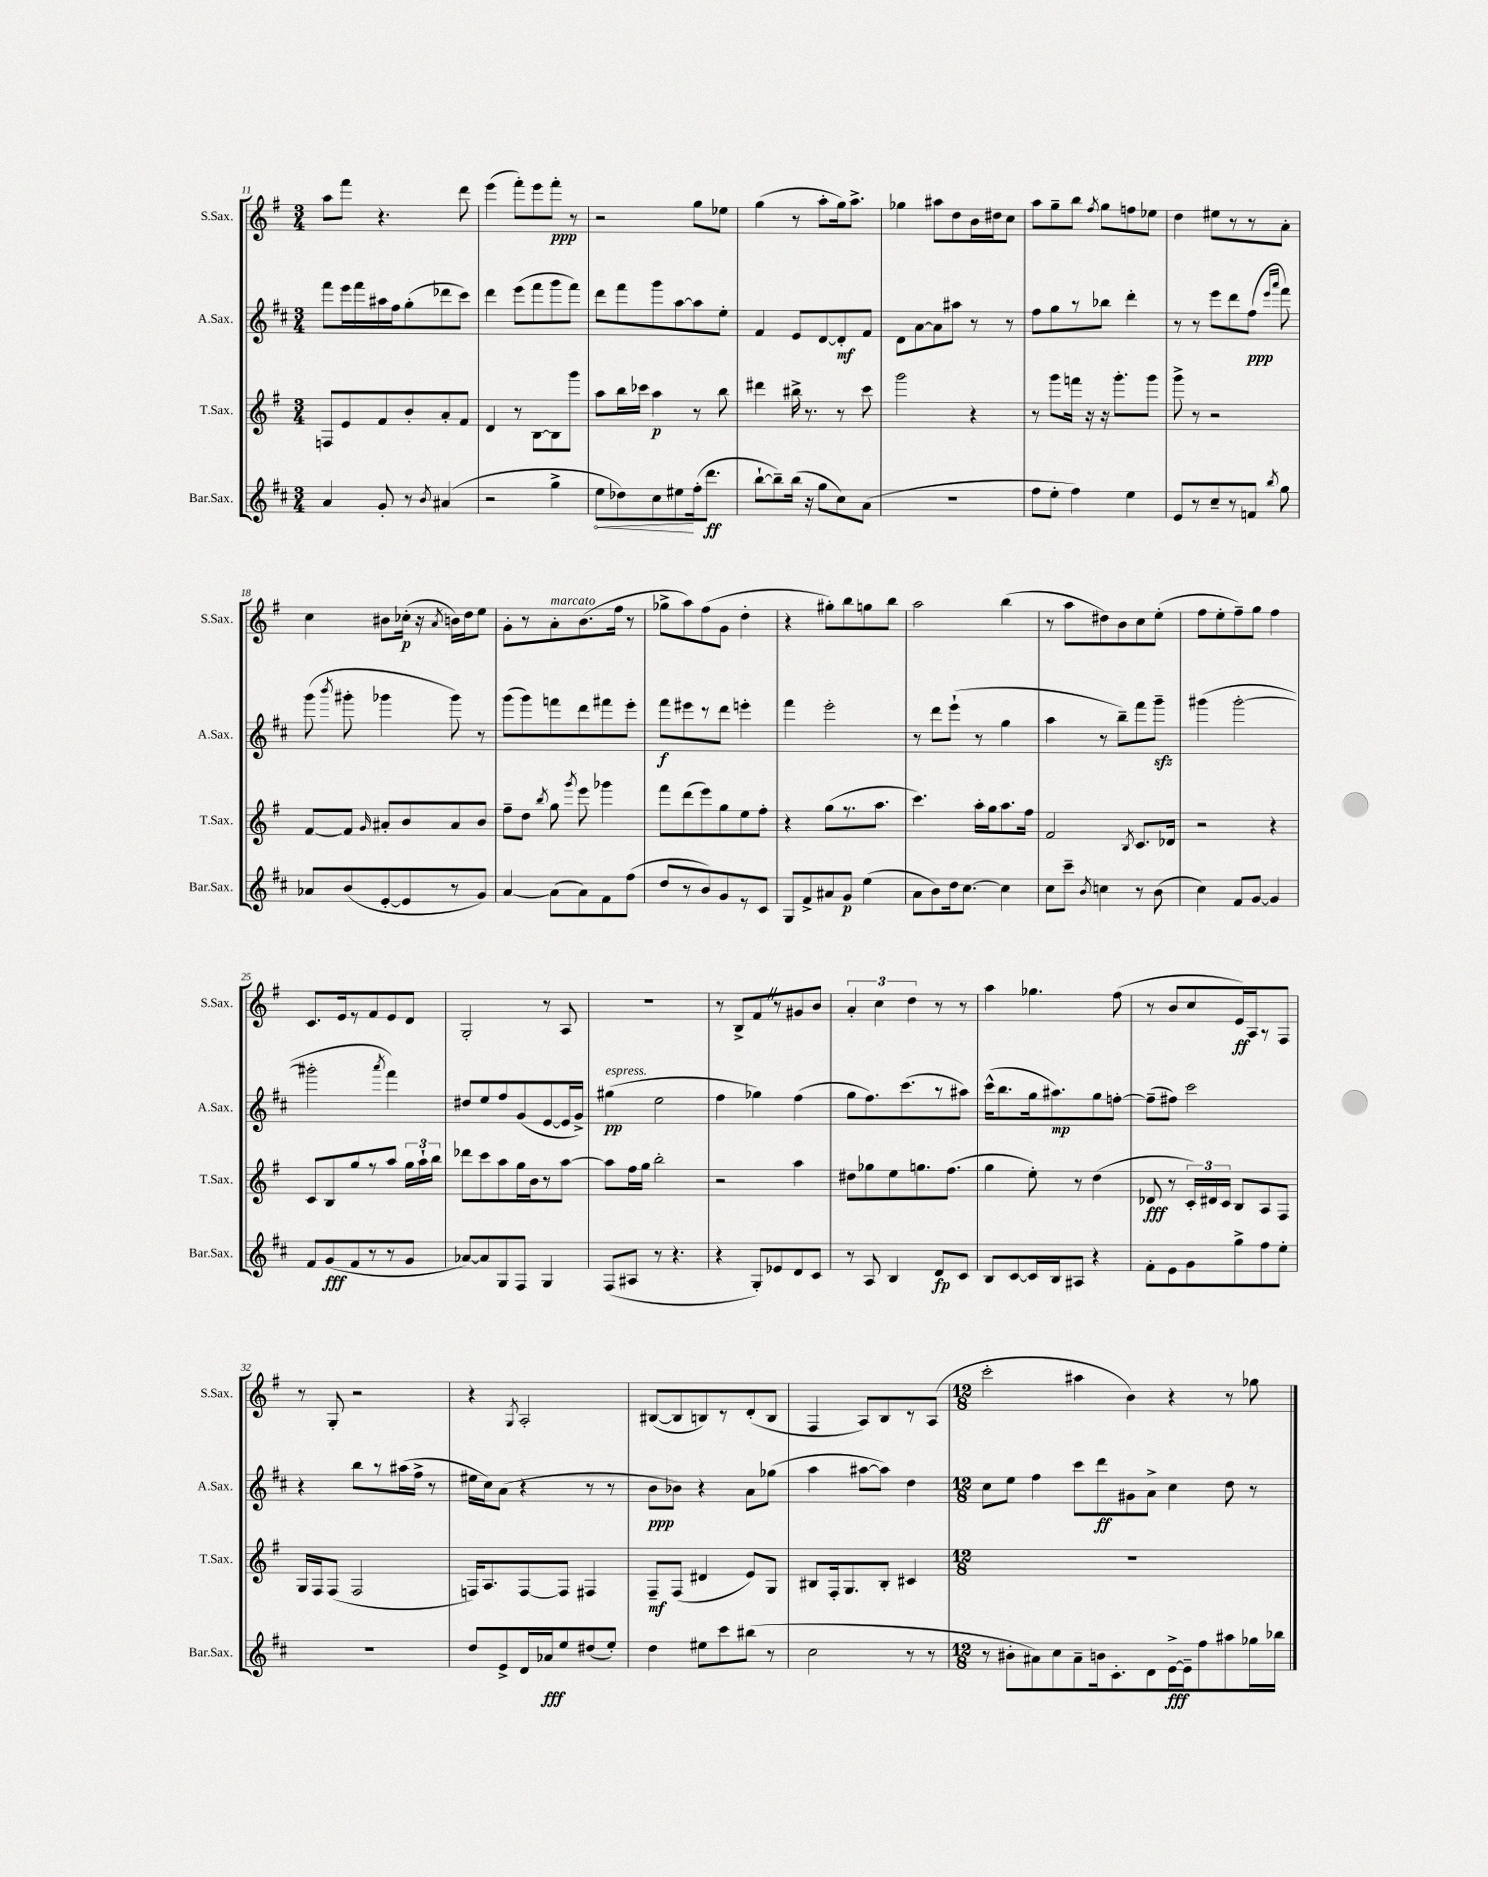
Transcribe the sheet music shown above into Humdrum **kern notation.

**kern	**dynam	**kern	**dynam	**kern	**dynam	**kern	**dynam
*part4	*part4	*part3	*part3	*part2	*part2	*part1	*part1
*staff4	*staff4	*staff3	*staff3	*staff2	*staff2	*staff1	*staff1
*I"Bar.Sax.	*	*I"T.Sax.	*	*I"A.Sax.	*	*I"S.Sax.	*
*I'Bar.Sax.	*	*I'T.Sax.	*	*I'A.Sax.	*	*I'S.Sax.	*
*clefG2	*	*clefG2	*	*clefG2	*	*clefG2	*
*k[f#c#]	*	*k[f#]	*	*k[f#c#]	*	*k[f#]	*
*M3/4	*	*M3/4	*	*M3/4	*	*M3/4	*
=11	=11	=11	=11	=11	=11	=11	=11
4a/	.	8Fn/L	.	8fff#\L	.	8aa\L	.
.	.	8e/	.	16eee\L	.	8fff#\J	.
.	.	.	.	16fff#\	.	.	.
8g'/	.	8f#/	.	16aa#X\	.	4.r	.
.	.	.	.	16ff#\J	.	.	.
8r	.	8b'/	.	(8gg'\	.	.	.
8qb/	.	.	.	.	.	.	.
(4a#X/	.	8a'/	.	8ddd-X\	.	.	.
.	.	8f#/J	.	8ccc#\J)	.	8ddd\	.
=12	=12	=12	=12	=12	=12	=12	=12
2r	.	4d/	.	4ddd\	.	(4eee\	.
.	.	8r	.	(8eee\L	.	8fff#'\L)	.
.	.	[8B\L	.	8fff#\	.	8eee\	.
4gg^\	.	8B\]	.	8ggg\	.	8fff#'\J	ppp
.	.	8ggg\J	.	8fff#\J)	.	8r	.
=13	=13	=13	=13	=13	=13	=13	=13
!	!LO:HP:b	!	!	!	!	!	!
8ee\L	<	8aa\L	.	8ddd\L	.	2r	.
8dd-X\)	.	16bb\L	.	8fff#\	.	.	.
.	.	16ccc-X\JJ	.	.	.	.	.
8cc#\	.	4aa\	p	8ggg\	.	.	.
8ee#X\	.	.	.	[8aa\	.	.	.
(16ff#'\k	[	8r	.	8aa\]	.	8gg\L	.
8.ddd\J	ff	.	.	.	.	.	.
.	.	8bb\	.	8ee'\J	.	8ee-X\J	.
=14	=14	=14	=14	=14	=14	=14	=14
[8bb`\L	.	4ddd#X\	.	4f#/	.	(4gg\	.
8bb~\])	.	.	.	.	.	.	.
(16bb\Jk	.	16bb#X^\	.	8e/L	.	8r	.
16r	.	8.r	.	.	.	.	.
8gg\L	.	.	.	[8d/	.	8aa'\L	.
8cc#\)	.	8r	.	8d'/]	mf	16gg\k)	.
.	.	.	.	.	.	8.aa^\J	.
(8a\J	.	8ccc\	.	8f#/J	.	.	.
=15	=15	=15	=15	=15	=15	=15	=15
2.r	.	2ggg\	.	8d\L	.	4gg-X\	.
.	.	.	.	[8a\	.	.	.
.	.	.	.	8a\]	.	8aa#X\L	.
.	.	.	.	8aa#X\J	.	8dd\	.
.	.	4r	.	8r	.	16b\L	.
.	.	.	.	.	.	16dd#X\J	.
.	.	.	.	8r	.	8cc\J	.
=16	=16	=16	=16	=16	=16	=16	=16
8ff#\L	.	8r	.	8ff#\L	.	8aa\L	.
8ee'\J	.	8ggg\L	.	8gg\	.	8gg~\	.
4ff#\)	.	16fffn\Jk	.	8r	.	8bb\J	.
.	.	16r	.	.	.	.	.
.	.	.	.	.	.	8qff#/	.
.	.	16r	.	8bb-X\J	.	8gg\L	.
.	.	8.ggg'\L	.	.	.	.	.
4ee\	.	.	.	4ddd'\	.	8ffn\	.
.	.	8ggg\J	.	.	.	8ee-X\J	.
=17	=17	=17	=17	=17	=17	=17	=17
8e/L	.	8ggg^\	.	8r	.	4dd\	.
8r	.	8r	.	8r	.	.	.
8cc#~/	.	2r	.	8eee\L	.	8ee#X\L	.
8r	.	.	.	8ddd\	.	8r	.
8fn/J	.	.	.	(8ff#\J	ppp	8r	.
.	.	.	.	16qqeee/LL	.	.	.
8qbb/	.	.	.	16qqaaa/JJ	.	.	.
8gg\	.	.	.	8fff#\)	.	8a'\J	.
!!LO:LB:g=z
=18	=18	=18	=18	=18	=18	=18	=18
8a-X/L	.	[8f#/L	.	(8ggg\	.	4cc\	.
.	.	.	.	8qbbb/	.	.	.
(8b/	.	8f#/J]	.	8ggg#X'\	.	.	.
.	.	16qqg/	.	.	.	.	.
[8e'/	.	8a#X'/L	.	4ggg-X\	.	8b#X\L	.
8e/]	.	8b/	.	.	.	(16cc-X'\Jk	p
.	.	.	.	.	.	16r	.
.	.	.	.	.	.	8qa/	.
8r	.	8a#/	.	8ggg-\)	.	16bn\LL)	.
.	.	.	.	.	.	16dd\J	.
8g/J)	.	8b/J	.	8r	.	8ee\J	.
=19	=19	=19	=19	=19	=19	=19	=19
[4a/	.	8ff#~\L	.	(8ggg\L	.	8g'\L	.
.	.	8dd\J	.	8ggg\)	.	8r	.
.	.	8qbb/	.	.	.	.	.
!	!	!	!	!	!	!LO:TX:a:i:t=marcato	!
(8a\L]	.	8gg\	.	8fffn\	.	8a'\	.
.	.	8qggg/	.	.	.	.	.
8a\)	.	8eee\	.	8ddd\	.	(8.b\	.
8f#\	.	4ggg-X\	.	8fff#X\	.	.	.
.	.	.	.	.	.	16ff#\Jk	.
(8ff#\J	.	.	.	8eee'\J	.	8r	.
=20	=20	=20	=20	=20	=20	=20	=20
8dd/L	.	8fff#\L	.	8fff#\L	f	8gg-X^\L	.
8r	.	(8ddd\	.	8eee#X\	.	8aa\)	.
8b/)	.	8eee\)	.	8r	.	(8ff#\	.
8g/	.	8gg\	.	8ddd\J	.	8g\J	.
8r	.	8ee\	.	4eeen'\	.	4dd'\	.
8c#/J	.	8ff#'\J	.	.	.	.	.
=21	=21	=21	=21	=21	=21	=21	=21
8G/L	.	4r	.	4fff#\	.	4r	.
8f#^/	.	.	.	.	.	.	.
8a#X/	.	(8gg\L	.	2eee'\	.	8gg#X'\L)	.
8g/J	p	8.r	.	.	.	8bb\	.
(4ee\	.	.	.	.	.	8ggn\	.
.	.	8.aa\J	.	.	.	.	.
.	.	.	.	.	.	8bb\J	.
=22	=22	=22	=22	=22	=22	=22	=22
8a\L	.	4.ccc\)	.	8r	.	2aa\	.
8b\)	.	.	.	8ddd\L	.	.	.
16dd\k	.	.	.	(8eee`\J	.	.	.
[8.cc#\J	.	.	.	.	.	.	.
.	.	16aa'\LL	.	8r	.	.	.
.	.	16gg\J	.	.	.	.	.
4cc#\]	.	8.aa\	.	4gg\	.	(4bb\	.
.	.	16ff#\Jk	.	.	.	.	.
=23	=23	=23	=23	=23	=23	=23	=23
8cc#\L	.	2f#/	.	4aa\	.	8r	.
8ccc#~\J	.	.	.	.	.	8aa\L	.
8qb/	.	.	.	.	.	.	.
4ccn\	.	.	.	8r	.	8dd#X\)	.
.	.	.	.	8bb~\L)	.	8b\	.
.	.	8qB/	.	.	.	.	.
8r	.	8.c/L	.	8fff#\	.	8cc\	.
(8b\	.	.	.	8gggzz~\J	.	(8ee'\J	.
.	.	16d-X/Jk	.	.	.	.	.
=24	=24	=24	=24	=24	=24	=24	=24
4cc#\)	.	2r	.	(4ggg#X\	.	8ff#\L	.
.	.	.	.	.	.	8ee'\	.
8f#/L	.	.	.	[2ggg#'\	.	8ff#~\)	.
[8g/J	.	.	.	.	.	8gg\J	.
4g/]	.	4r	.	.	.	4ff#\	.
!!LO:LB:g=z
=25	=25	=25	=25	=25	=25	=25	=25
8f#/L	.	8c/L	.	2ggg#X'\]	.	8.c/L	.
(8g/	fff	8B/	.	.	.	.	.
.	.	.	.	.	.	16e/k	.
8f#/	.	8gg/	.	.	.	8r	.
8r	.	8r	.	.	.	8f#/	.
.	.	.	.	8qaaa/	.	.	.
8r	.	8aa/J	.	4fff#\)	.	8e/	.
8g/J	.	24gg\LL	.	.	.	8d/J	.
.	.	24aa`\	.	.	.	.	.
.	.	24bb\JJ	.	.	.	.	.
=26	=26	=26	=26	=26	=26	=26	=26
[8a-X/L)	.	8ddd-X\L	.	8dd#X/L	.	2G'/	.
8a-/]	.	8ccc\	.	8ee/	.	.	.
8G/	.	8aa\	.	8ff#/	.	.	.
8F#/J	.	16gg\L	.	(8g/	.	.	.
.	.	16b\J	.	.	.	.	.
4G/	.	8r	.	[8e/	.	8r	.
.	.	[8aa\J	.	16e/L]	.	8A/	.
.	.	.	.	16g^/JJ)	.	.	.
=27	=27	=27	=27	=27	=27	=27	=27
!	!	!	!	!LO:TX:a:i:t=espress.	!	!	!
(8F#/L	.	8aa\L]	.	(4gg#X\	pp	2.r	.
8A#X/J	.	16ff#\L	.	.	.	.	.
.	.	16gg\JJ	.	.	.	.	.
8r	.	2bb'\	.	2ee\	.	.	.
4.r	.	.	.	.	.	.	.
=28	=28	=28	=28	=28	=28	=28	=28
4r	.	2r	.	4ff#\	.	8r	.
.	.	.	.	.	.	8B^/L	.
8G'/L)	.	.	.	4gg-X\)	.	8f#Z/	.
8e-X/	.	.	.	.	.	8r	.
8d/	.	4aa\	.	(4ff#\	.	8g#X/	.
8c#/J	.	.	.	.	.	8b/J	.
=29	=29	=29	=29	=29	=29	=29	=29
8r	.	8dd#X\L	.	8gg\L	.	6a'/	.
8A/	.	8gg-X\	.	8.ff#\)	.	.	.
.	.	.	.	.	.	6cc\	.
4B/	.	8ee\	.	.	.	.	.
.	.	.	.	(8.ccc#\	.	.	.
.	.	.	.	.	.	6dd\	.
.	.	8.ggn\	.	.	.	.	.
8d/L	fp	.	.	8r	.	8r	.
.	.	(8.ff#\J	.	.	.	.	.
8c#/J	.	.	.	8aa#X\J)	.	8r	.
=30	=30	=30	=30	=30	=30	=30	=30
8B/L	.	4gg\	.	(16ccc#^^\KL	.	4aa\	.
.	.	.	.	8.bb\	.	.	.
[8c#/	.	.	.	.	.	.	.
16c#/L]	.	8ee'\)	.	16gg\k	.	4.gg-X\	.
16B/J	.	.	.	8.aa#X\)	mp	.	.
8A#X/J	.	8r	.	.	.	.	.
4r	.	(4dd\	.	8gg\	.	.	.
.	.	.	.	[8ffn'\J	.	(8ff#\	.
=31	=31	=31	=31	=31	=31	=31	=31
8f#'\L	.	8d-X/	fff	(8ff~\L]	.	8r	.
8e\	.	8r	.	8ff#X\J)	.	8b/L	.
8g\	.	24c'/LL)	.	2ccc#\	.	8cc/	.
.	.	24d#X/	.	.	.	.	.
.	.	24c/JJ	.	.	.	.	.
8gg^\	.	8B/L	.	.	.	16e/L)	ff
.	.	.	.	.	.	16A/J	.
8ff#\	.	8A/	.	.	.	8r	.
8ee'\J	.	8F#/J	.	.	.	8F#/J	.
!!LO:LB:g=z
=32	=32	=32	=32	=32	=32	=32	=32
2.r	.	16G/LL	.	4r	.	8r	.
.	.	16F#/J	.	.	.	.	.
.	.	(8F#/J	.	.	.	8G'/	.
.	.	2F#/	.	8bb\L	.	2r	.
.	.	.	.	8r	.	.	.
.	.	.	.	(16aa#X\L	.	.	.
.	.	.	.	16ff#^\JJ	.	.	.
.	.	.	.	8r	.	.	.
=33	=33	=33	=33	=33	=33	=33	=33
8dd/L	.	16Fn/KL)	.	16ee#X\LL	.	4r	.
.	.	8.A/	.	16cc#\J)	.	.	.
8e^/	.	.	.	(8a\J	.	.	.
.	.	.	.	.	.	8qG/	.
16d/L	.	[8F/	.	4r	.	2A'/	.
16a-X/J	fff	.	.	.	.	.	.
8ee/	.	8F/J]	.	.	.	.	.
(8dd#X/	.	4F#X/	.	8r	.	.	.
8ee'/J)	.	.	.	8r	.	.	.
=34	=34	=34	=34	=34	=34	=34	=34
4dd\	.	8F#~/L	mf	8b\L	ppp	([8B#X/L	.
.	.	(8F#/J	.	8b-X\J)	.	8B#/]	.
8ee#X\L	.	4d#X/	.	4r	.	8Bn/)	.
8ccc#\	.	.	.	.	.	8r	.
(8bb#X\J	.	8e/L)	.	8a\L	.	(8d'/	.
8r	.	8G/J	.	(8gg-X\J	.	8B/J	.
=35	=35	=35	=35	=35	=35	=35	=35
2cc#\	.	8B#X/L	.	4aa\	.	4F#/	.
.	.	16F#'/k	.	.	.	.	.
.	.	8.G/	.	.	.	.	.
.	.	.	.	[8aa#X\L	.	8A/L)	.
.	.	8B#'/J	.	8aa#\J])	.	8B/	.
8r	.	4c#X/	.	4dd\	.	8r	.
8r	.	.	.	.	.	(8A/J	.
=36	=36	=36	=36	=36	=36	=36	=36
*M12/8	*	*M12/8	*	*M12/8	*	*M12/8	*
8r	.	1.r	.	8cc#\L	.	2ccc'\	.
8b#X'\L	.	.	.	8ee\J	.	.	.
8a#X\)	.	.	.	4ff#\	.	.	.
8cc#\	.	.	.	.	.	.	.
8a#~\	.	.	.	8ccc#\L	.	4aa#X\	.
16bn\k	.	.	.	8ddd\	ff	.	.
8.c#'\	.	.	.	.	.	.	.
.	.	.	.	8g#X\	.	4b\)	.
8d\	.	.	.	8a^\J	.	.	.
[16e^\L	fff	.	.	4cc#\	.	4r	.
16e~\J]	.	.	.	.	.	.	.
8ff#\	.	.	.	.	.	.	.
8aa#X\	.	.	.	8dd\	.	8r	.
16gg-X\L	.	.	.	8r	.	8gg-X\	.
16bb-X\JJ	.	.	.	.	.	.	.
==	==	==	==	==	==	==	==
*-	*-	*-	*-	*-	*-	*-	*-
